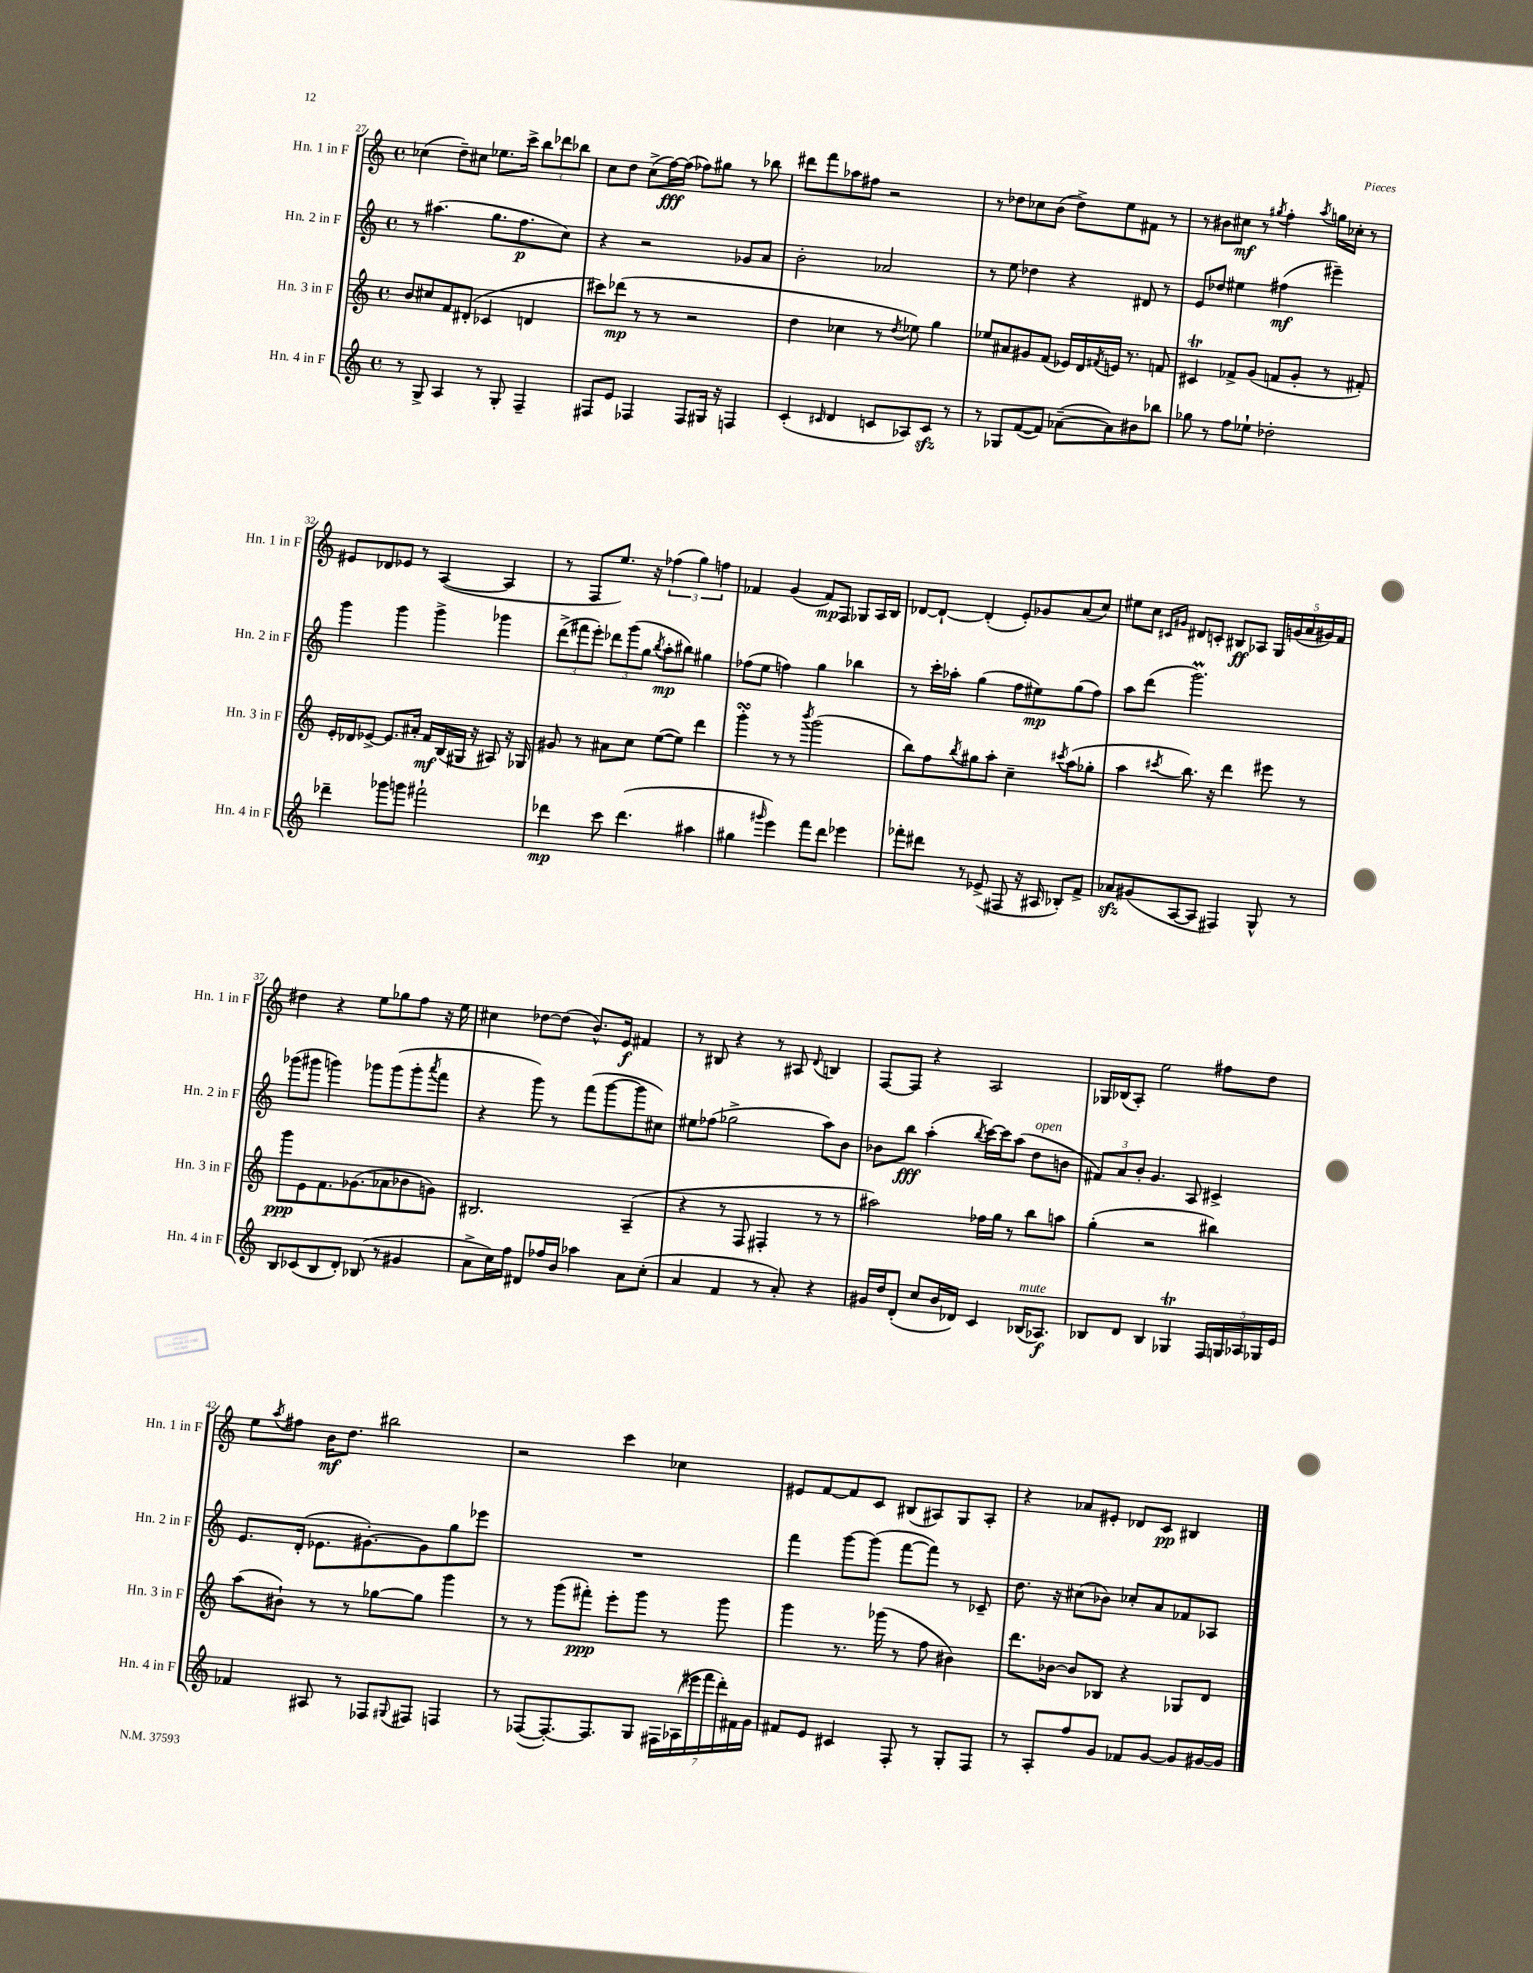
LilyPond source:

<<
\new StaffGroup <<
\new Staff = "s0" \with { instrumentName = "Hn. 1 in F" shortInstrumentName = "Hn. 1 in F" } {
    \clef treble \key c \major \defaultTimeSignature \time 4/4
    ces''4( d''8--) cis''8 ees''8. c'''16-> \tuplet 3/2 { b''8 des'''8 bes''8 } |
    c''8 d''8 c''8->( f''16~\fff) f''16( fes''8) gis''8 r8 bes''8 |
    dis'''8 f'''8 aes''8 fis''8 r2 |
    r8 des''8 ces''8 b'8( des''8->) e''8 fis'8 r8 |
    r8 bis'8 cis''8\mf r8 \acciaccatura { gis''8 } f''4-. \acciaccatura { a''8 } g''16 ces''16-. r8 |
    eis'8 des'8 ees'8 r8 a4~( a4 |
    r8 f8 e''8.) r16 \tuplet 3/2 { fes''4( g''4) f''4 } |
    fes'4 g'4( fes'8\mp) f8 ges8 a16 b16 |
    des'8~ des'8~-! des'4-.( e'8-.) ges'8 a'8( c''8) |
    eis''8 c''8 \grace { cis'16 gis'16 } dis'8 c'8-. bis8\ff aes8 \tuplet 5/4 { g16 g'16( a'16 gis'16) f'16 } |
    dis''4 r4 e''8 ges''8 f''8 r16 e''16 |
    cis''4 des''8~ des''8( b'8.-^) e'16\f fis'4 |
    r8 bis8 r4 r8 ais8 \appoggiatura { d'8 } b4 |
    f8~ f8 r4 a2 |
    ges16 bes16( a8-.) e''2 fis''8 d''8 |
    e''8 \acciaccatura { a''8 } fis''8 b'16\mf d''8. bis''2 |
    r2 c'''4 ces''4 |
    eis'8 f'8~ f'8 c'8 bis8( ais8) g8 ais8-. |
    r4 aes'8 eis'8-. des'8 c'8\pp bis4 \bar "|." |
}
\new Staff = "s1" \with { instrumentName = "Hn. 2 in F" shortInstrumentName = "Hn. 2 in F" } {
    \clef treble \key c \major \defaultTimeSignature \time 4/4
    r8 ais''4.( g''8. f''8.\p c''8) |
    r4 r2 ges'8 a'8 |
    b'2-. aes'2 |
    r8 e''8 des''4 r4 dis'8 r8 |
    e'8 des''8 eis''4 fis''4\mf( eis'''4--) |
    g'''4 g'''4 g'''4-> ges'''4 |
    \tuplet 3/2 { d'''8->( fis'''8 e'''8-.) } \tuplet 3/2 { des'''8 g'''8( g''8 } \acciaccatura { b''8 } a''8-.\mp bis''8) gis''4 |
    fes''8( e''8 f''4) g''4 bes''4 |
    r8 c'''16-. aes''16-. g''4( f''8 eis''8\mp) g''8( f''8) |
    a''8 d'''8( g'''2.\prall) |
    ges'''8( gis'''8 g'''4) ges'''8 ges'''8( ges'''8-. \acciaccatura { a'''8 } f'''8 |
    r4 g'''8) r8 f'''8( g'''8~ g'''8 cis''8) |
    eis''8 fes''8( ges''2-> a''8) b'8 |
    bes'8 b''8\fff a''4-.( \acciaccatura { b''8 } c'''16~) c'''16 a''8( d''8^\markup { \italic "open" } b'8 |
    \tuplet 3/2 { fis'8) a'8 b'8-. } g'4. a8 cis'4-> |
    e'8. d'16-.( ees'8. gis'8.~-.) gis'8 g''8 ees'''8 |
    R1 |
    f'''4 g'''8~ g'''8( f'''8~ f'''8) r8 ces'8-- |
    d''8. r16 cis''8( bes'8) ces''8-. a'8 fes'8 aes8 \bar "|." |
}
\new Staff = "s2" \with { instrumentName = "Hn. 3 in F" shortInstrumentName = "Hn. 3 in F" } {
    \clef treble \key c \major \defaultTimeSignature \time 4/4
    b'8 cis''8 f'8 dis'8-.( ces'4 d'4 |
    cis'''8) des'''8\mp( r8 r8 r2 |
    d''4 ces''4 r8 \acciaccatura { d''8 } ees''8) g''4 |
    ees''8 ais'8 gis'8 f'8( ees'16) d'16 \acciaccatura { fis'8 } e'16 r8. f'8 |
    cis'4\trill fes'8-> g'8( f'8 g'8-. r8 fis'8-.) |
    e'16-. des'16 ees'8~-> ees'8. ais'16-. f'16\mf b16( gis16 r16 ais8) r16 ges16 |
    gis'8 r8 ais'8 c''8 e''8~( e''8) d'''4 |
    g'''4-.\turn r8 r8 \acciaccatura { b'''8 } g'''2( |
    b''8) f''8 \acciaccatura { b''8 } gis''8 a''8-. c''4-- \acciaccatura { cis'''8 } a''8( ges''8-. |
    a''4 \acciaccatura { cis'''8 } b''8.) r16 d'''4 eis'''8 r8 |
    g'''8\ppp e'8 f'8. ges'8.( aes'8 bes'8 g'8) |
    bis2. a4--( |
    r4 r8 f8 fis4-. r8 r8 |
    ais''2) fes''16 g''16 r8 b''8 a''8 |
    g''4-.( r2 bis''4) |
    a''8( bis'8-!) r8 r8 ges''8~ ges''8 g'''4 |
    r8 r8 g'''8( fis'''8-.\ppp) e'''8-. g'''8 r8 g'''8 |
    g'''4 r8. ges'''16( r8 f''8 bis'4) |
    d'''8. bes'16~ bes'8 bes8 r4 ges8 d'8 \bar "|." |
}
\new Staff = "s3" \with { instrumentName = "Hn. 4 in F" shortInstrumentName = "Hn. 4 in F" } {
    \clef treble \key c \major \defaultTimeSignature \time 4/4
    r8 g8-> a4 r8 g8-. f4-- |
    fis8 e'8 fes4 fes8 gis16 r16 f4 |
    c'4-.( \grace { cis'16 } d'4 c'8 aes8) c'8\sfz r8 |
    r8 ges8 f'8~( f'8) aes'8~--( aes'8) bis'8 bes''8 |
    ges''8 r8 f''8 ees''8-! des''2-. |
    des'''4-- ges'''8 g'''8 fis'''2-! |
    des'''4\mp c'''8 des'''4.( ais''4 |
    gis''4 \grace { gis'''16 } e'''4) f'''8 d'''8 ees'''4 |
    fes'''8-. dis'''8 r8 ees'8->( fis8 r16 ais16 bes8-.) f'8-> |
    aes'8\sfz gis'8( a8~ a8 fis4) g8-^ r8 |
    b8 ces'8( b8 d'8-.) bes8( r8 gis'4 |
    a'8-> c''16) f''16 dis'8 fes''16 b'16 aes''4 a'8 c''8-.( |
    a'4 f'4 r8 a'8-.) r4 |
    gis'16 d''16 d'8-.( c''8 b'16 des'16) c'4 bes16^\markup { \italic "mute" }( aes8.\f) |
    bes8 d'8 bes4 ges4\trill \tuplet 5/4 { f16 g16 aes16 ges16 e'16 } |
    fes'4 ais8 r8 fes8 \appoggiatura { gis8 } fis8 f4 |
    r8 fes8~( fes8.~-.) fes8. g8 \tuplet 7/4 { fis16 aes16( eis'''16 f'''16 d'''16-.) fis'16 g'16 } |
    fis'8 e'8 cis'4 f8-. r8 g8-. f8 |
    r8 a8-. f''8 g'8 fes'8 g'8~ g'8 gis'16~ gis'16 \bar "|." |
}
>>
>>
\layout { \context { \Score currentBarNumber = #27 } }
